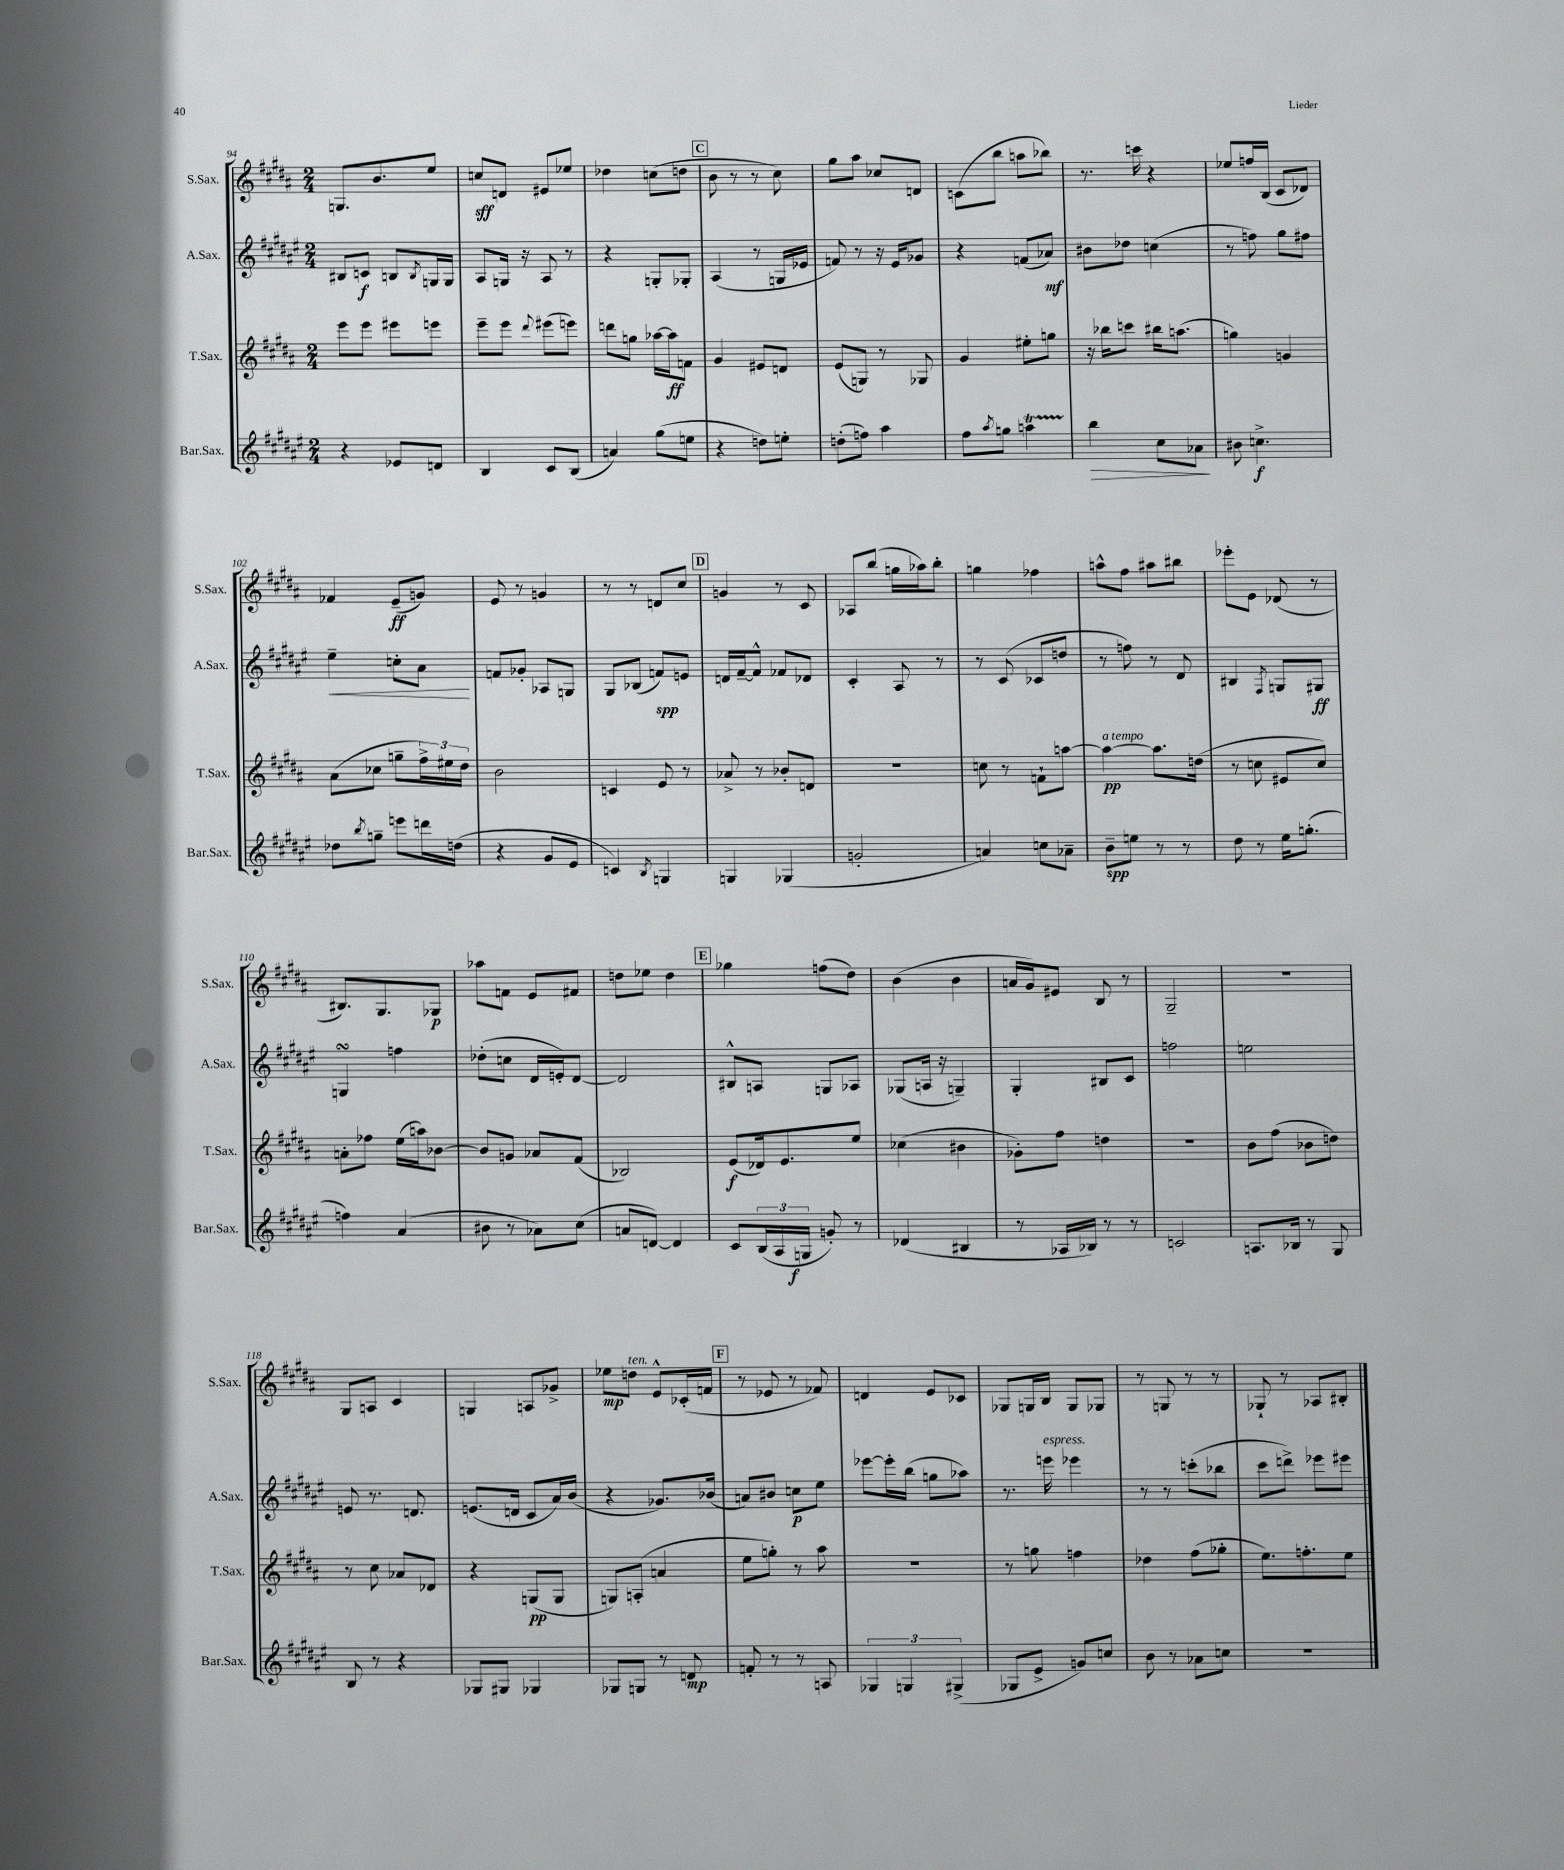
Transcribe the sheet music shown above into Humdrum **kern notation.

**kern	**kern	**kern	**kern
*staff4	*staff3	*staff2	*staff1
*clefG2	*clefG2	*clefG2	*clefG2
*k[f#c#g#d#a#e#]	*k[f#c#g#d#a#]	*k[f#c#g#d#a#e#]	*k[f#c#g#d#a#]
*M2/4	*M2/4	*M2/4	*M2/4
4r	8eee	8B#	8.G
.	8eee	8c	.
.	.	.	8.b
8e-	8eee#	8B	.
.	.	8qB	.
8d	8eee	16G	8ee
.	.	16G	.
=	=	=	=
4B	8eee~	8A#	8cc
.	8eee	16G	8d
.	.	16r	.
.	8qqddd#	.	.
8c#	(8eee#	8A#	8e#
(8B	8eee)	8r	8ee-
=	=	=	=
4a)	8ddd	4r	4dd-
.	8gg	.	.
(8gg#	[16aa-	8G'	(8cc
.	16aa-]	.	.
8ee	8f	8G-'	8dd
=	=	=	=
4r	4g#	(4A#	8b
.	.	.	8r
8dd)	8e#	8r	8r
8ee'	8d	16G	8cc#)
.	.	16e-	.
=	=	=	=
(8dd'	(8e	8f)	8gg#
8ff)	8G)	8r	8aa#
4aa#	8r	16r	8cc-
.	.	16e#	.
.	8G-	8g-	8d
=	=	=	=
8ff#	4g#	4r	(8c
8qaa#	.	.	.
8gg	.	.	8bb
4aa	8ee#'	(8f	8aa
.	8gg	8a-)	8bb-)
=	=	=	=
4bb	16r	8b#	8.r
.	16bb-	.	.
.	8ccc	8dd-	.
.	.	.	16ccc
8cc#	16bb#	(4cc	4r
.	(8.aa	.	.
8a-	.	.	.
=	=	=	=
8b#	4gg)	8r	8ee-
4.cc^	.	8ff)	16ff
.	.	.	(16B
.	4g	8gg#	8c#
.	.	8ff#	8d-)
=	=	=	=
8dd-	(8a#	4ee#~	4f-
8qbb	.	.	.
8gg~	8cc-	.	.
8eee	8gg~	8cc'	(8e~
16ddd	24ff#^)	8a#	8g)
.	24ee#	.	.
(16dd	.	.	.
.	24dd#	.	.
=	=	=	=
4r	2b	8f	8e
.	.	8g-'	8r
8g#	.	8A-	4g
8e#	.	8G	.
=	=	=	=
4c)	4c	8G#	8r
.	.	(8B-	8r
8qB	.	.	.
4G	8e	8f)	8d
.	8r	8e	8cc#
=	=	=	=
4G	8a-^	16d	4g
.	.	[16f#~	.
.	8r	8f#^^]	.
(4G-	8b-'	8f-	8r
.	8d	8d-	8c#
=	=	=	=
2g'	2r	4c#'	8A-
.	.	.	(8bb
.	.	8A#	16gg
.	.	.	16aa-)
.	.	8r	8bb'
=	=	=	=
4a)	8cc	8r	4gg
.	8r	(8c#	.
8cc	8f`	8c-	4ff-
8a-~	[8aa	8dd	.
=	=	=	=
8b~	4aa_	8r	8aa^^
8ee	.	8ff)	8ff#
8r	8.aa]	8r	8aa#
8r	.	8d#	8bb#
.	(16dd	.	.
=	=	=	=
8dd#	8r	4B#	8eee-'
8r	8cc	.	8e
.	.	8qF#	.
16ee#	8e#	8G	(8d-
(8.gg'	.	.	.
.	8cc)	8G#	8r
=	=	=	=
4ff)	8a'	4G	8.B#)
.	8ff-	.	.
.	.	.	8.G#
(4a#	(16ee	4ff	.
.	16aa)	.	.
.	[8b-	.	8G-
=	=	=	=
8b#	8b-]	(8dd-'	8aa-
8r	8g	8cc	8f
8a-)	8a-	16d#	8e
.	.	16e')	.
(8cc#	(8f#	[8d#	8f#
=	=	=	=
8a	2B-)	2d#]	8dd
[8d)	.	.	8ee-
4d]	.	.	4dd
=	=	=	=
8c#	(8e	8B#^^	4gg-
(24B	16d-)	8A	.
24A#	.	.	.
.	8.e	.	.
24G	.	.	.
8g')	.	8G	(8ff
8r	8ee	8A-	8dd#)
=	=	=	=
(4d-	(4cc-	(8G-	(4b
.	.	16A	.
.	.	16r	.
4B#	4b#	4G~)	4b
=	=	=	=
8r	8g-')	4G#'	16a
.	.	.	16g#)
16A-	8ff#	.	8e#
16B-)	.	.	.
8r	4dd	8B#	8B
8r	.	8c#	8r
=	=	=	=
2c	2r	2ff	2G#~
=	=	=	=
8.A	8b	2ee	2r
.	(8ff#	.	.
16B-	.	.	.
8r	8b-	.	.
8G#	8dd)	.	.
=	=	=	=
8B	8r	8e	8G#
8r	8cc#	8.r	8A
4r	8a-	.	4c#
.	.	8.d	.
.	8d-	.	.
=	=	=	=
8G-	4r	(8.e	4G
8G#	.	.	.
.	.	16d	.
4G-	(8G	8c#	8A
.	8G	16a#)	8g-^
.	.	(16b	.
=	=	=	=
8G-	8G)	4r	8ee-
8G	(8A'	.	8dd
8r	4a	8.g-)	8e^^
8d	.	.	(16c-'
.	.	(16b-	16f
=	=	=	=
8f'	8ee	8a)	8r
8r	8gg')	8b#	8e-
8r	8r	8cc	8r
8A	8aa#	8ee#	8f-)
=	=	=	=
6G-	2r	[8eee-	4d
.	.	16eee-']	.
6G	.	.	.
.	.	(16bb	.
.	.	8gg	8e
(6G#^	.	.	.
.	.	8aa-)	8c-
=	=	=	=
8G-	8r	8.r	8G-
8e#^	8gg	.	16G
.	.	16eee	16B
8g)	4ff	4eee-	8G
8cc	.	.	8G-
=	=	=	=
8b	4dd-	8r	8r
8r	.	8r	8G
8a-	(8ff#	(8ccc'	8r
8cc	8gg-'	8bb-	8r
=	=	=	=
2r	8.ee)	8ccc#	8G-`
.	.	8ddd^)	8r
.	8.ff'	.	.
.	.	8eee-	8A-
.	8ee	8eee#	8B#'
==	==	==	==
*-	*-	*-	*-
